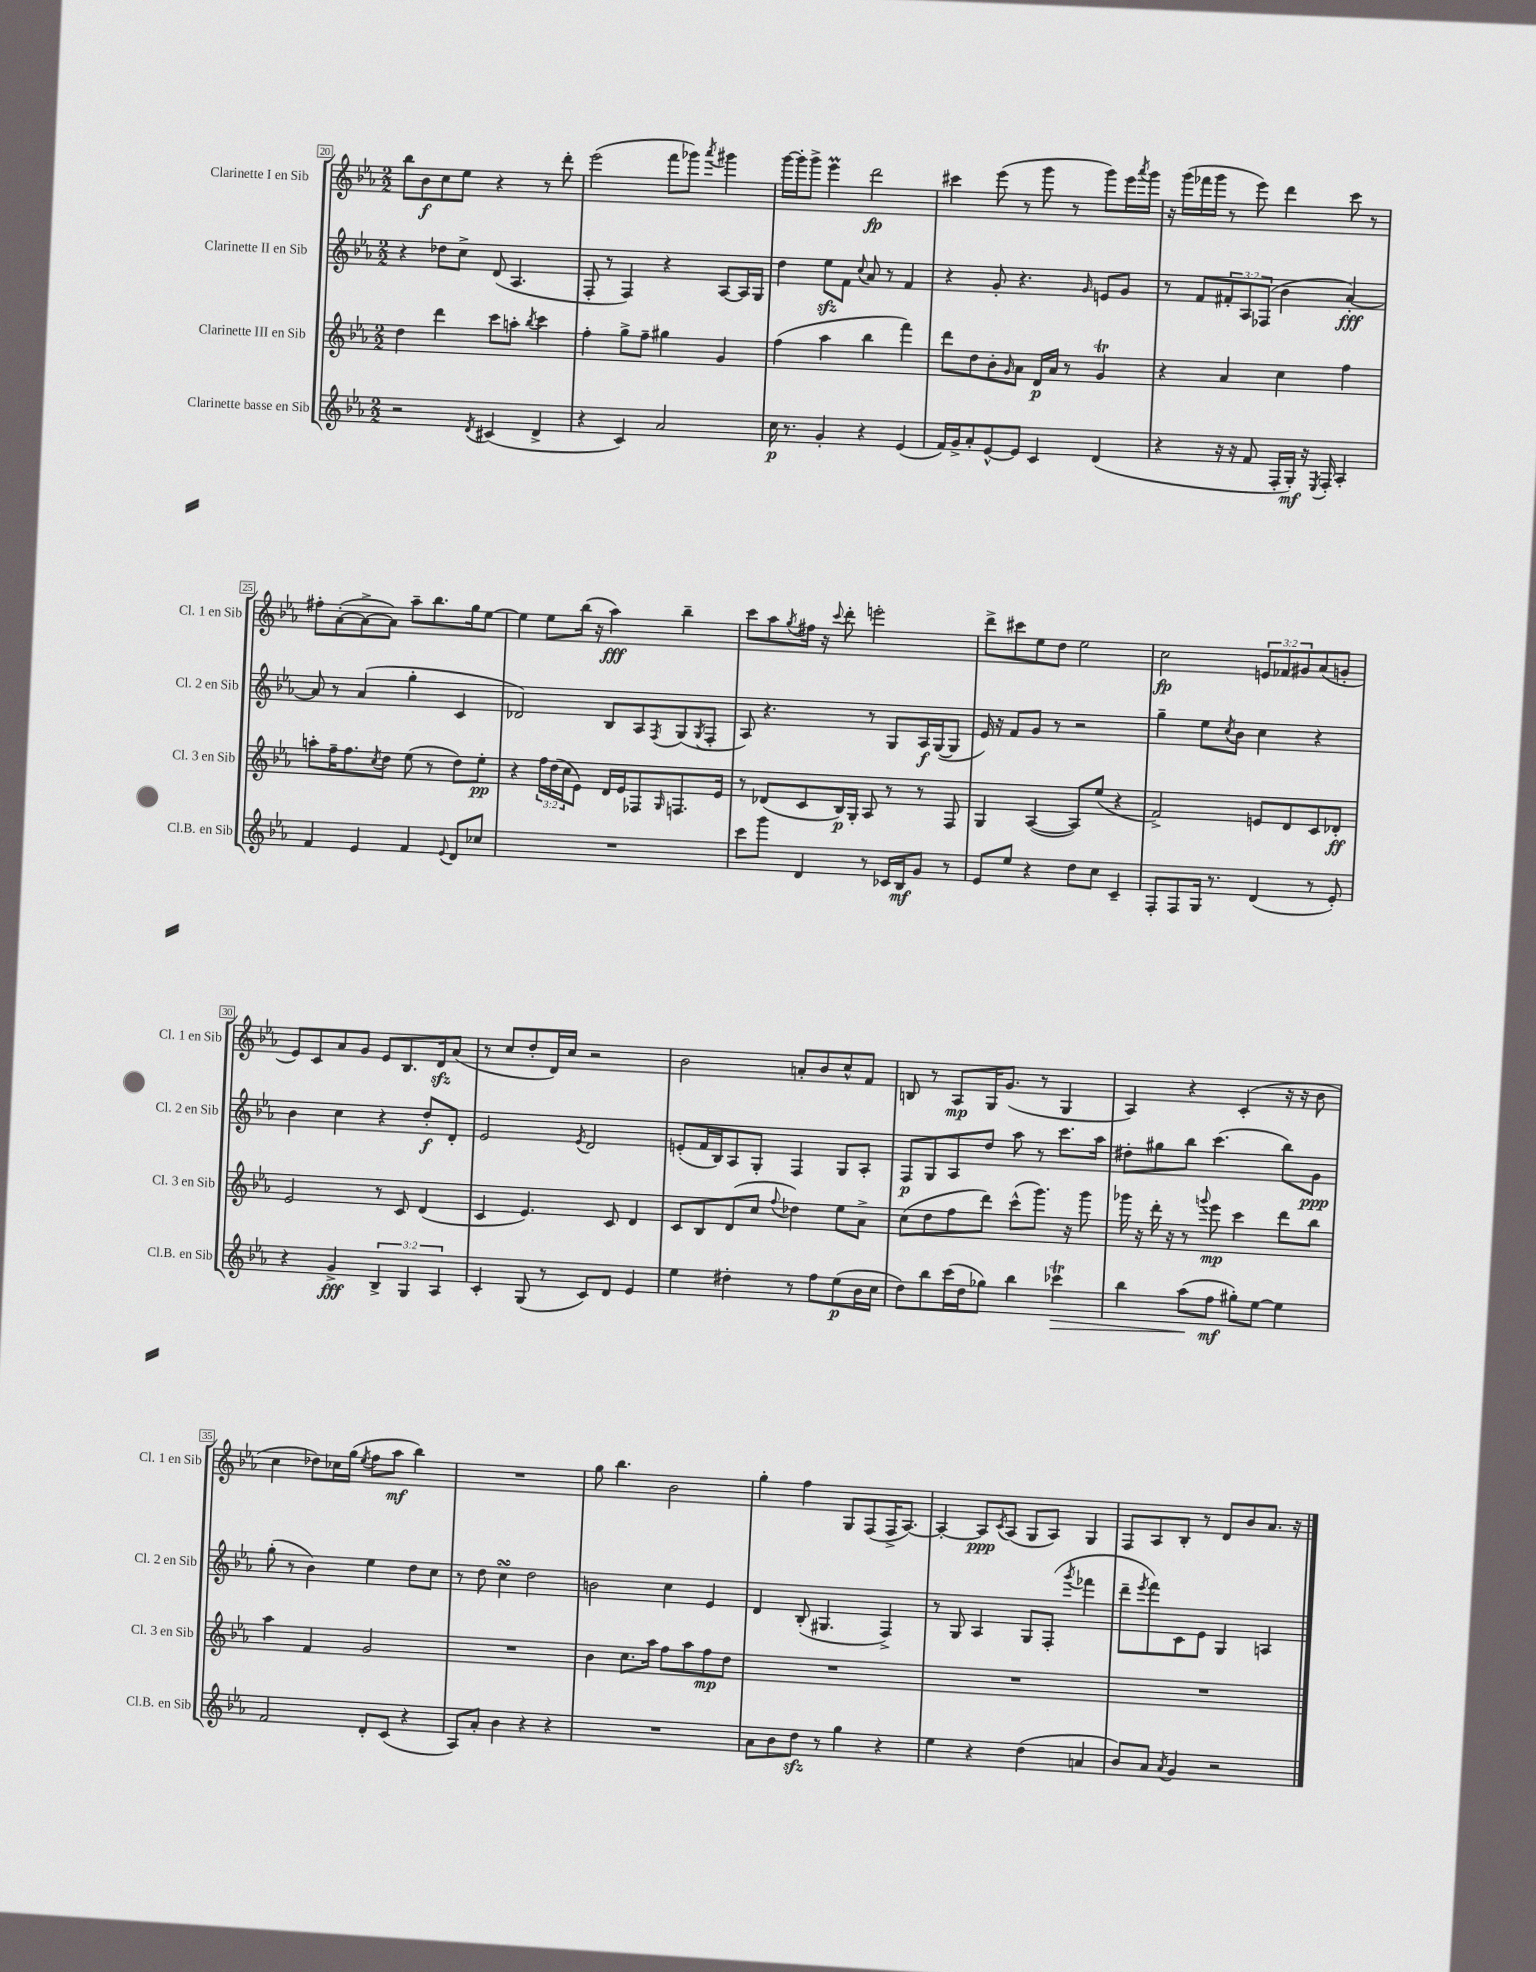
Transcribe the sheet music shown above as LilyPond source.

<<
\new StaffGroup <<
\new Staff = "s0" \with { instrumentName = "Clarinette I en Sib" shortInstrumentName = "Cl. 1 en Sib" } {
    \clef treble \key ees \major \numericTimeSignature \time 2/2 \override Staff.TupletNumber.text = #tuplet-number::calc-fraction-text
    bes''8 bes'8\f c''8 ees''8 r4 r8 d'''8-. |
    ees'''2( f'''8 ges'''8) \acciaccatura { aes'''8 } gis'''4 |
    g'''16~ g'''16-. g'''8-> ees'''4\prall d'''2\fp |
    cis'''4 ees'''8( r8 g'''8 r8 g'''8) ees'''16 \acciaccatura { aes'''8 } g'''16 |
    r16 g'''16( fes'''16 g'''16 r8 ees'''8) d'''4 c'''8 r8 |
    fis''8-. aes'8~-.( aes'8~-> aes'8) aes''8-- bes''8. g''16 ees''8~ |
    ees''4 ees''8 bes''16( r16 aes''4\fff) bes''4-- |
    c'''8 aes''8 \acciaccatura { g''8 } fis''16 r16 \appoggiatura { c'''8 } d'''8-. e'''2-. |
    d'''8-> cis'''8 ees''8 d''8 ees''2 |
    c''2\fp \tuplet 3/2 { e'8 fes'8 gis'8 } aes'8( g'8-. |
    ees'8) c'8 aes'8 g'8 ees'8 bes8. d'16\sfz aes'8( |
    r8 c''8 d''8-. d'16) c''16 r2 |
    bes'2 a'8-. bes'8 c''8-^ f'8 |
    b8 r8 aes8\mp g16 g'8.( r8 g4 |
    aes4) r4 c'4-.( r16 r16 bes'8 |
    c''4 des''8) ces''16 g''16( \acciaccatura { ees''8 } f''8 aes''8\mf bes''4) |
    R1 |
    g''8 bes''4. bes'2 |
    g''4-. f''4 g8 f8( f16-> aes8.~) |
    aes4~-. aes8\ppp \acciaccatura { c'8 } aes8( g8 aes8) g4 |
    f8 aes8 bes8-. r8 d'8 bes'8 aes'8. r16 \bar "|." |
}
\new Staff = "s1" \with { instrumentName = "Clarinette II en Sib" shortInstrumentName = "Cl. 2 en Sib" } {
    \clef treble \key ees \major \numericTimeSignature \time 2/2 \override Staff.TupletNumber.text = #tuplet-number::calc-fraction-text
    r4 des''8 c''8-> d'8( aes4. |
    f8-. r8 f4) r4 aes8~ aes16 g16 |
    d''4 ees''8\sfz f'8 \appoggiatura { c''8 } aes'8 r8 f'4 |
    r4 g'8-. r4. \grace { g'16 } e'8 g'8 |
    r8 f'8 \tuplet 3/2 { fis'8-. aes8 fes8( } bes'4 aes'4~-.\fff) |
    aes'8 r8 aes'4( g''4-. c'4 |
    des'2) bes8 aes8 \acciaccatura { f8 } g8( \acciaccatura { g8 } f8-. |
    aes8) r4. r8 g8 aes16\f g16~( g8 |
    ees'16) r16 f'8 g'8 r8 r2 |
    g''4-- ees''8 \acciaccatura { c''8 } bes'8 c''4 r4 |
    bes'4 c''4 r4 d''8-.\f d'8-. |
    ees'2 \acciaccatura { ees'8 } d'2 |
    e'8-.( f'16 bes16) aes8 g8-. f4 g8 aes8-. |
    f8\p g8 aes8 d''8 aes''8 r8 c'''8. aes''16 |
    dis''8-. gis''8 bes''8 c'''4.( bes''8) g'8\ppp |
    g''8-.( r8 bes'4) ees''4 d''8 c''8 |
    r8 d''8 c''4\turn d''2 |
    b'2 c''4 ees'4 |
    d'4 bes8-.( gis4. f4->) |
    r8 g8 aes4 g8 f8-.( \acciaccatura { g'''8 } fes'''4 |
    d'''8-- \acciaccatura { ees'''8 } f'''8) c'8 ees'8 g4 a4 \bar "|." |
}
\new Staff = "s2" \with { instrumentName = "Clarinette III en Sib" shortInstrumentName = "Cl. 3 en Sib" } {
    \clef treble \key ees \major \numericTimeSignature \time 2/2 \override Staff.TupletNumber.text = #tuplet-number::calc-fraction-text
    d''4 d'''4 c'''8 a''8-. \acciaccatura { bes''8 } c'''4 |
    f''4-. g''8-> f''8-- gis''4 g'4 |
    f''4( aes''4 bes''4 f'''4) |
    d'''8 d''8 bes'8-. \grace { g'16 } aes'8 d'16\p aes'16 r8 g'4\trill |
    r4 aes'4 c''4 f''4 |
    a''8-. f''16-- f''8. \acciaccatura { c''8 } d''8 ees''8( r8 d''8) ees''8-.\pp |
    r4 \tuplet 3/2 { f''16 d''16( c''16 } ees'8) d'16 ees'16 fes8 \grace { g16 } f8. ees'16 |
    r8 des'8( c'8 bes16\p) g16-. aes8 r8 r8 f8 |
    g4 aes4~( aes8) ees''8( r4 |
    f'2->) e'8 d'8 c'8 des'8-.\ff |
    ees'2 r8 c'8 d'4( |
    c'4 ees'4.) c'8 d'4 |
    c'8 bes8 d'8( c''8 \appoggiatura { f''8 } des''4) ees''8 aes'8-> |
    c''8( d''8 f''8 d'''8) c'''8-^( g'''8.) r16 g'''8 |
    ges'''16 r16 d'''16-. r16 r8 \appoggiatura { g'''8 } ees'''8\mp c'''4 d'''8 bes''8 |
    aes''4 f'4 g'2 |
    R1 |
    bes'4 c''8. aes''16 f''8 aes''8 f''8\mp d''8 |
    R1 |
    R1 |
    R1 \bar "|." |
}
\new Staff = "s3" \with { instrumentName = "Clarinette basse en Sib" shortInstrumentName = "Cl.B. en Sib" } {
    \clef treble \key ees \major \numericTimeSignature \time 2/2 \override Staff.TupletNumber.text = #tuplet-number::calc-fraction-text
    r2 \acciaccatura { d'8 } cis'4( d'4-> |
    r4 c'4) aes'2 |
    c''16\p r8. g'4-. r4 ees'4( |
    f'16) g'16-> aes'8-. ees'8~-^ ees'8 c'4 d'4( |
    r4 r16 r16 f'8 f16-. g16-.\mf) r16 \acciaccatura { ees8 } f16-. aes4-. |
    f'4 ees'4 f'4 \appoggiatura { ees'8 } d'8 ces''8 |
    R1 |
    c'''8 g'''8 d'4 r8 ces'16 bes16\mf g'8 r8 |
    ees'8 ees''8 r4 d''8 c''8 c'4-- |
    f8-. f8 g16 r8. d'4( r8 ees'8-.) |
    r4 g'4->\fff \tuplet 3/2 { bes4-> g4 aes4 } |
    c'4-. g8( r8 c'8) d'8 ees'4 |
    ees''4 dis''4-. r8 f''8 ees''8\p( bes'16 c''16 |
    d''8) bes''8 c'''16( d''16 ges''8) bes''4 ces'''4\trill\> |
    bes''4 aes''8\!( f''8\mf gis''8-.) ees''8~ ees''4 |
    f'2 d'8-. c'8( r4 |
    aes8) aes'8-. bes'4 r4 r4 |
    R1 |
    aes'8 bes'8 d''8\sfz r8 g''4 r4 |
    ees''4 r4 d''4( a'4 |
    bes'8) aes'8 \acciaccatura { aes'8 } g'4 r2 \bar "|." |
}
>>
>>
\layout { \context { \Score currentBarNumber = #20 \override BarNumber.stencil = #(make-stencil-boxer 0.1 0.3 ly:text-interface::print) } }
